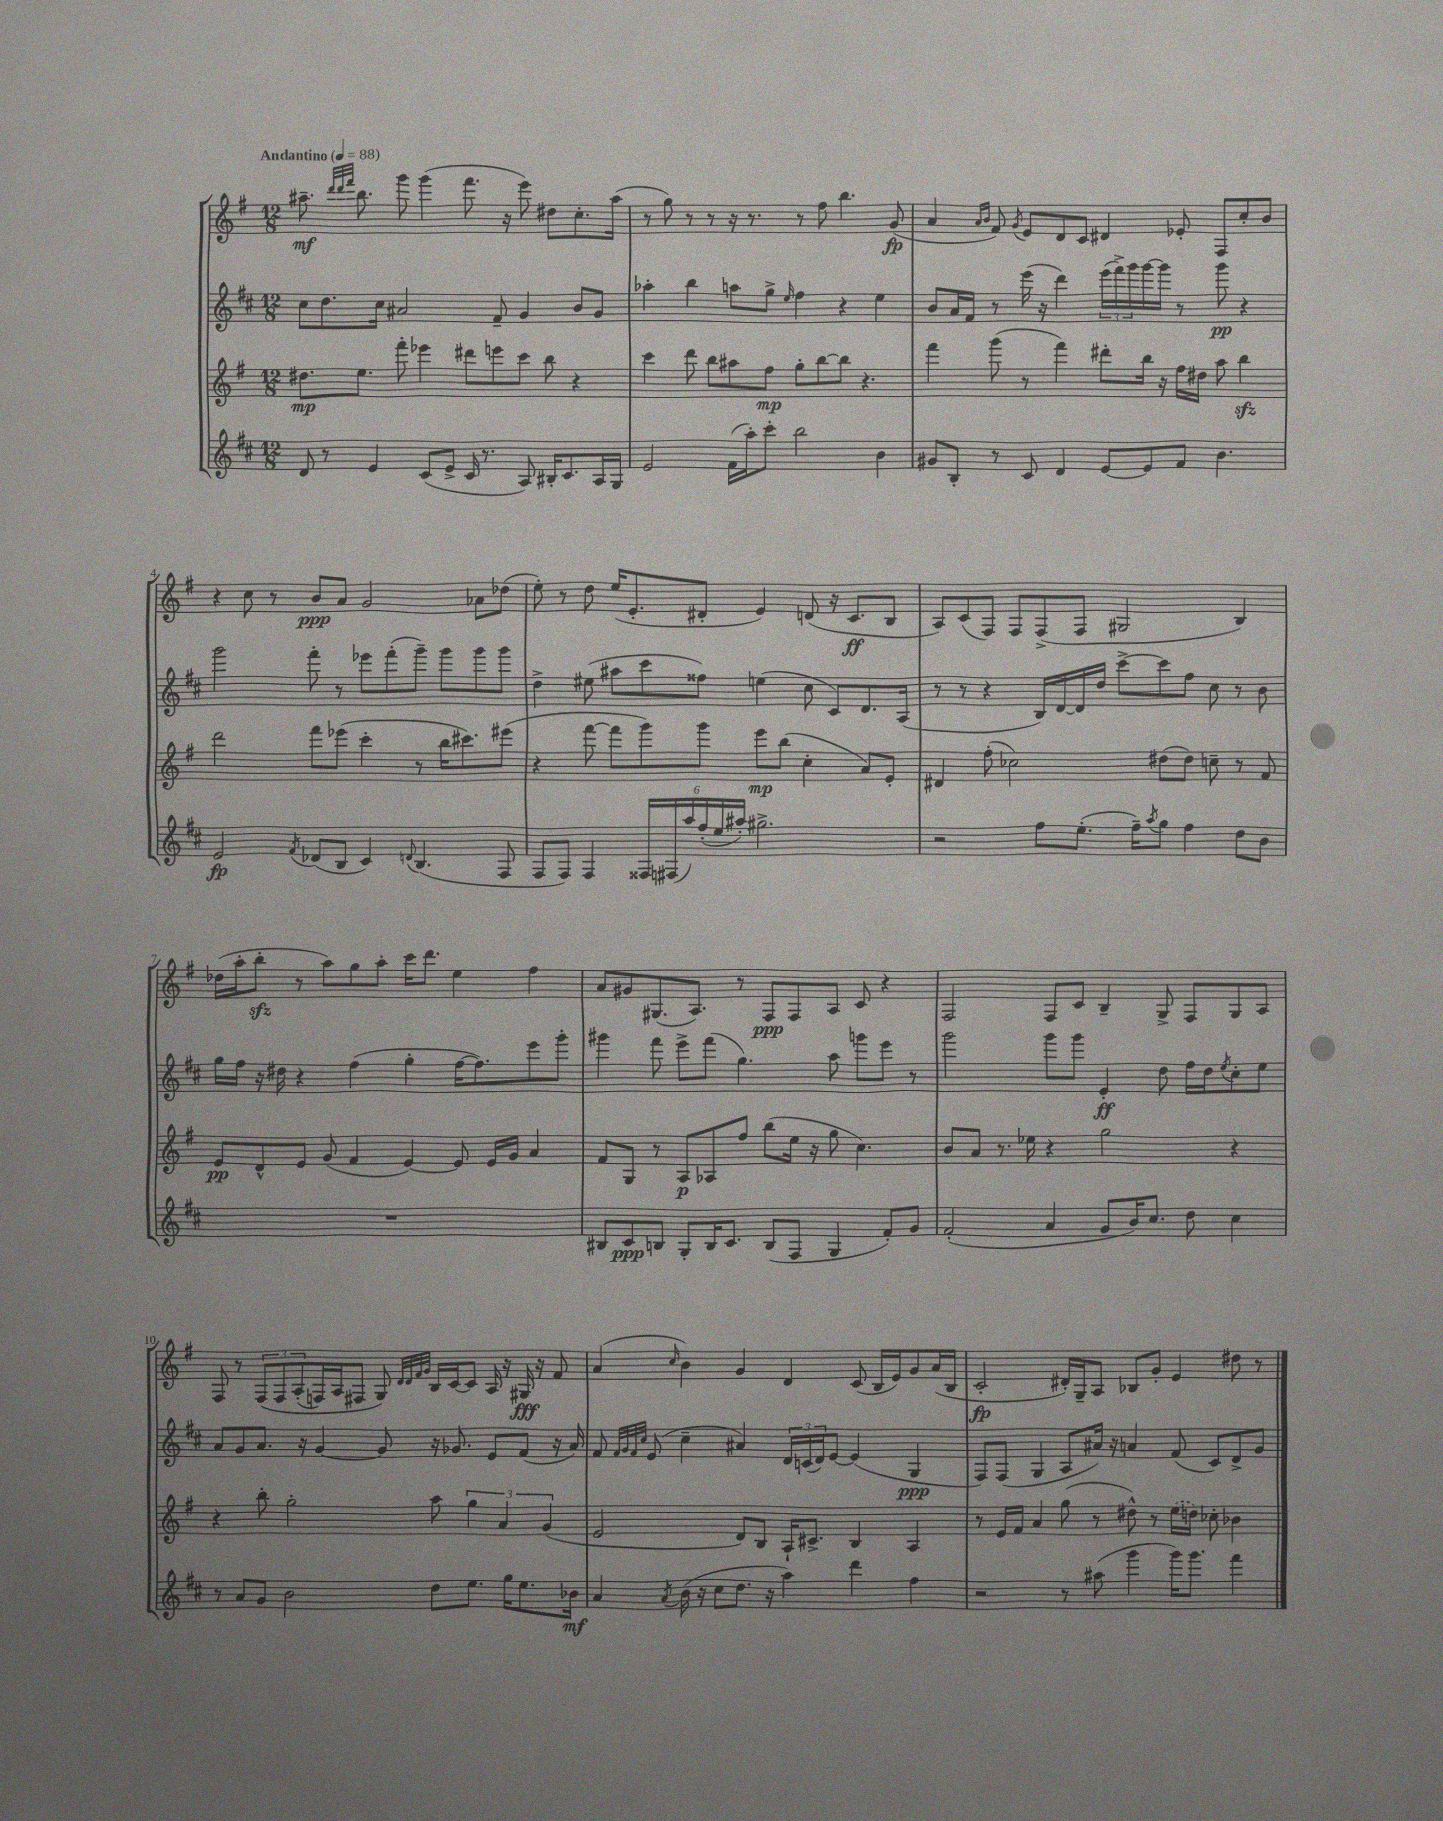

**kern	**kern	**kern	**kern
*staff4	*staff3	*staff2	*staff1
*clefG2	*clefG2	*clefG2	*clefG2
*k[f#c#]	*k[f#]	*k[f#c#]	*k[f#]
*M12/8	*M12/8	*M12/8	*M12/8
*MM88	*MM88	*MM88	*MM88
8d/	8.dd#\L	8cc#\L	8.aa#~\
8r	.	8.dd\	.
.	.	.	32qqddd/LLL
.	.	.	32qqddd/
.	.	.	32qqfff#/JJJ
.	8.ee\J	.	8.bb\
4e/	.	.	.
.	.	16cc#\Jk	.
.	8fff#'\	2a#/	8ggg\
(8c#/L	4eee-\	.	(4ggg\
8e^/J	.	.	.
16c#/	8ddd#\L	.	8.fff#\
8.r	.	.	.
.	8eee\	8f#~/	.
.	.	.	16r
8A/)	8ccc\J	4g/	8eee\)
16B#'/LK	8bb\	.	8dd#\L
8.c#/	.	.	.
.	4r	8b/L	8.cc'\
16A/L	.	8g/J	.
16G/JJ	.	.	(16aa#\Jk
=	=	=	=
2e/	4ccc\	4aa-'\	8r
.	.	.	8gg\)
.	8ddd\	4bb\	8r
.	8bb\L	.	8r
(16f#\LL	8aa#\	8aa\L	16r
16aa'\J)	.	.	8.r
8ccc#'\J	8ff#\J	8gg^\J	.
.	.	16qqee/	.
2bb\	8gg'\L	4ff#\	8r
.	[8bb\	.	8ff#\
.	8bb\]J	4r	4.bb\
.	4.r	.	.
4b\	.	4ee\	.
.	.	.	(8g/
=	=	=	=
8g#/L	4fff#\	8b/L	4a/
8B'/J	.	16a/L	.
.	.	16f#/JJ	.
.	.	.	16qqa/LL
.	.	.	16qqb/JJ
8r	(8ggg\	8r	8f#/)
.	.	.	8qg/
8c#/	8r	(16eee\	8e/L
.	.	16r	.
4d/	4fff#\)	4ddd\)	8d/
.	.	.	8c/J
[8e/L	8ddd#'\L	(24eee\LL	4d#/
.	.	24fff#^\)	.
.	.	24ggg\	.
8e/]	16bb\Jk	[16ggg\	.
.	16r	16ggg\]JJ	.
8f#/J	16ff#\LL	8r	8e-'/
.	16dd#\JJ	.	.
4.b\	8aa\	8ggg\	8F#/L
.	4bb\	4r	8cc'/
.	.	.	8b/J
=	=	=	=
2e/	2ddd\	2ggg\	4r
.	.	.	8cc\
.	.	.	8r
8qf#/	.	.	.
(8d-/L	8fff#\L	8fff#'\	8b/L
8B/J	(8eee-\J	8r	8a/J
4c#/)	4ccc'\	8eee-\L	2g/
.	.	(8fff#'\	.
8qqd/	.	.	.
(4.B/	8r	8ggg~\J)	.
.	16bb\LK	8ggg\L	.
.	8.ccc#\)	.	.
.	.	8ggg\	8a-\L
8F#/	(8eee#\J	8ggg\J	(8dd-\J
=	=	=	=
8F#/L	4r	4dd^\	8ee'\)
8F#/J)	.	.	8r
4F#/	[8fff#\	(8ee#\	8dd\
.	8fff#\]L	8aa#\L	(16ee/LK
.	.	.	8.e'/
24F##/LL	8ggg\)	8ccc#\	.
(24F#/	.	.	.
24aa/)	.	.	.
(24ff#'/	8ggg\J	8ff##\J)	8d#'/J
24ee/	.	.	.
24aa#'/JJ)	.	.	.
2.gg#^\	8eee\L	(4ee\	4e/)
.	(8bb\J	.	.
.	4cc'\	8cc#\	(8d/
.	.	8c#/L)	16r
.	.	.	8.c/L
.	8a/L)	8.d/	.
.	8e'/J	.	8B/J
.	.	(16A/Jk	.
=	=	=	=
2r	4d#/	8r	8A/L)
.	.	8r	(8c/
.	(8ff#'\	4r	8F#/J)
.	2cc-\)	.	8F#/L
8ff#\L	.	16B/LL)	(8F#^/
.	.	[16d/	.
(8.ee'\J	.	16d/]	8F#/J
.	.	16dd/JJ	.
.	.	[8ccc#^\L	2G#/
16ff#~\LK)	.	.	.
8qaa/	.	.	.
8gg\J	(8dd#\L	8ccc#\]	.
4ff#\	8dd#\J)	8ff#\J	.
.	8cc~\	8cc#\	.
8dd\L	8r	8r	4B/)
8b\J	8f#/	8b\	.
=	=	=	=
1.r	8e/L	16gg\LL	(16dd-\LL
.	.	16ff#\JJ	16aa'\J
.	8d^^/	16r	8bb'\J
.	.	16dd#\	.
.	8e/J	4r	8r
.	(8g/	.	8aa\L)
.	4f#/	(4ff#\	8gg\
.	.	.	8aa'\J
.	[4e/)	4gg'\	16ccc\LK
.	.	.	8.ddd\J
.	8e/]	[16ff#\LK	4ee\
.	.	8.ff#\])	.
.	16e/LL	.	.
.	16g/JJ	.	.
.	4a/	8eee\	4ff#\
.	.	8ggg'\J	.
=	=	=	=
8B#/L	8f#/L	4ggg#\	8a/L
8c#/	8G/J	.	8g#/
8B/J	8r	8fff#\	(8.G#/
8G'/L	8A/L	8eee^\L	.
.	.	.	8.A/J)
16B/K	8A-/	(8fff#\J	.
8.c#/J	.	.	.
.	8ff#/J	4.gg\)	8r
(8B/L	(8bb\L	.	8F#/L
8F#/J	16ee\Jk	.	8F#/
.	16r	.	.
4G/	8gg\	8aa\	8A/J
.	4.cc\)	8ggg\L	8c/
8f#'/L)	.	8eee\J	4r
8g/J	.	8r	.
=	=	=	=
(2f#'/	8b/L	2ggg\	2F#/
.	8a/J	.	.
.	8.r	.	.
.	16ee-\	.	.
4a/	4r	8ggg\L	8F#/L
.	.	8ggg\J	8c/J
8g/L	2gg\	4e'/	4B~/
16b/K)	.	.	.
8.cc#/J	.	.	.
.	.	8dd\	8G^/
8dd\	.	16ff#\LL	8F#/L
.	.	16dd\J	.
.	.	8qee/	.
4cc#\	4r	8cc#'\	8G/
.	.	8ee\J	8A/J
=	=	=	=
8r	4r	8a/L	8F#/
8a/L	.	8g/	8r
8g/J	8bb'\	8.a/J	&(12F#/L
.	.	.	12F#/
2b\	2gg'\	.	.
.	.	.	(12A'/
.	.	16r	.
.	.	[4g/	16F/L)
.	.	.	16A/J
.	.	.	8F#/J
.	.	8g/]	8G/&)
.	.	.	32qqd/LLL
.	.	.	32qqd/
.	.	.	32qqf#/
.	.	.	32qqg/JJJ
8dd\L	8aa\	16r	16B/LL
.	.	8.g-/	[16c/J
8.ee\J	6gg\	.	8c/]J
.	.	8e/L	16A/
.	6a/	.	.
16gg\LK	.	.	16r
8.ee\	.	(8f#/J	16G#/
.	.	.	16r
.	(6g/	.	.
.	.	16r	8f#/
16b-\Jk	.	16a/)	.
=	=	=	=
4a/	2e/	8f#/	(4a/
.	.	32qqf#/LLL	.
.	.	32qqg/	.
.	.	32qqf#/	.
.	.	32qqcc#/JJJ	.
.	.	(8e/	.
8qa/	.	.	16qqcc/
(16b\	.	4cc#~\	4b\)
16r	.	.	.
8cc#\L	.	.	.
8.dd\J	8d/L)	4a#/)	4g/
.	8B/J	.	.
16r	.	.	.
4aa\)	16A`/LK	24d/LL	4d/
.	.	(24c/	.
.	8.c#^/J	.	.
.	.	24d/J)	.
.	.	[8e/J	.
4ddd\	4B/	(4e/]	(8c/
.	.	.	16B/LL
.	.	.	16e/J)
4ff#\	4A/	4G/	8g/
.	.	.	(16a/L
.	.	.	16B/JJ
=	=	=	=
2r	8r	8F#/L)	2c'/
.	16e/LL	(8F#/J	.
.	16f#/JJ	.	.
.	4a/	4G/	.
8r	(8gg\	8A/L	16d#'/LL)
.	.	.	16G~/J
(8aa#\	8r	16a#/Jk)	8A/J
.	.	16r	.
4ggg\	8dd#^^\)	4a/	8B-/L
.	8r	.	8g'/J
16ggg\LK)	(16ee\LL	(8f#/	4e/
8.ggg\J	16dd\JJ)	.	.
.	8cc-'\	8c#/L)	.
4fff#\	4b-\	8d^/	8dd#\
.	.	8g/J	8r
==	==	==	==
*-	*-	*-	*-
